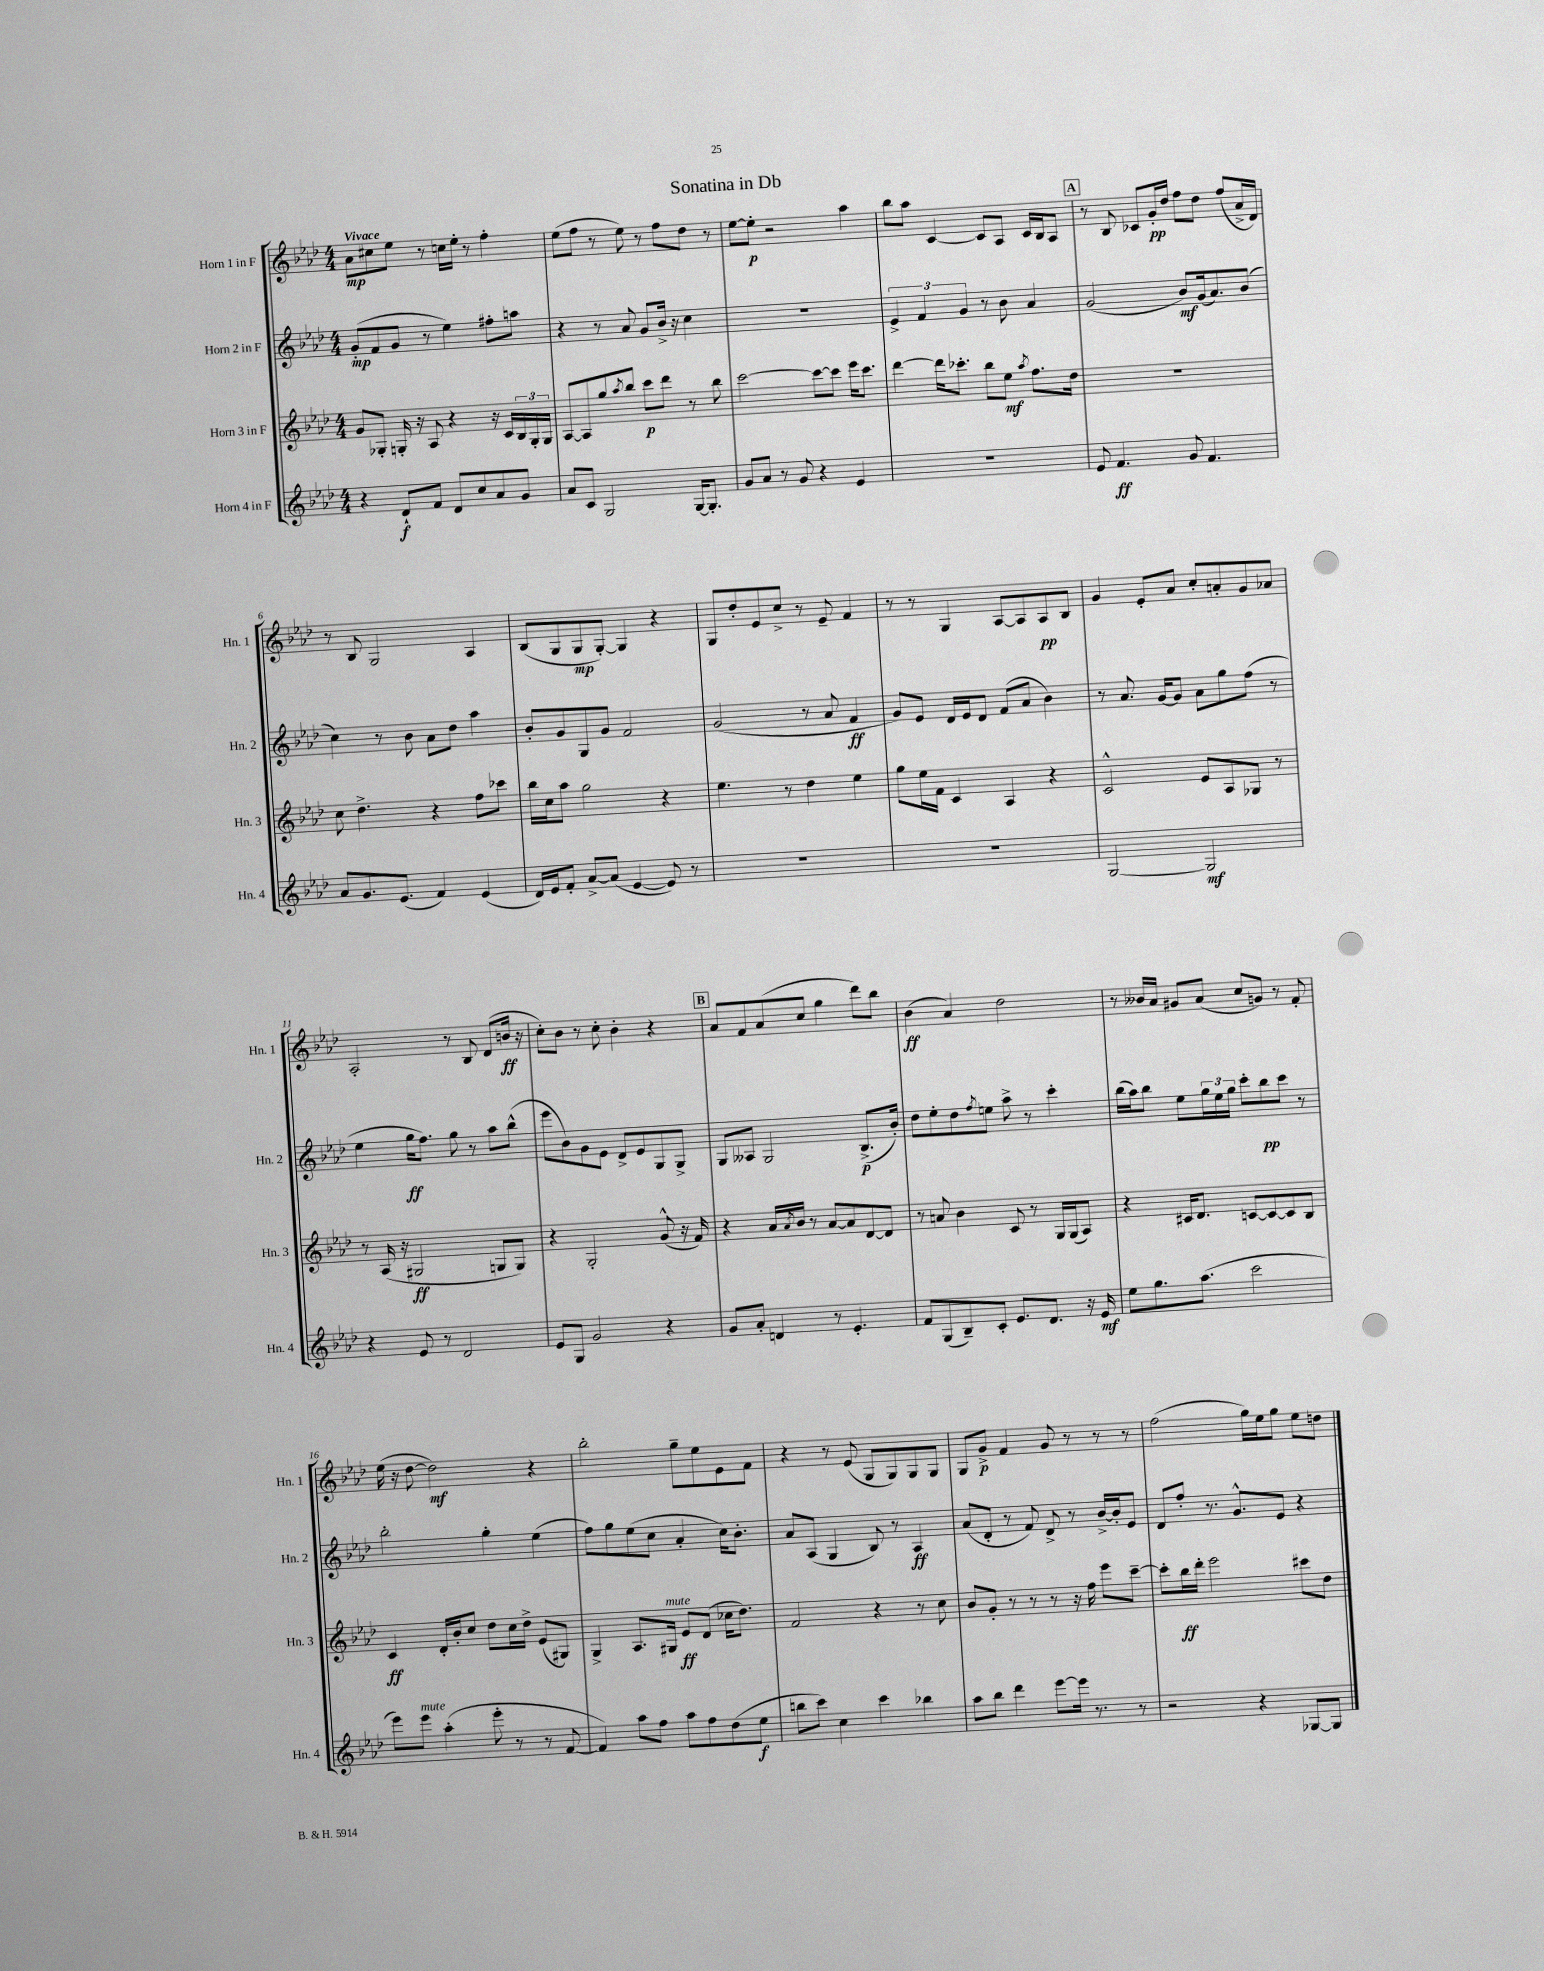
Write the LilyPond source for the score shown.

\header { title = "Sonatina in Db" }
<<
\new StaffGroup <<
\new Staff = "s0" \with { instrumentName = "Horn 1 in F" shortInstrumentName = "Hn. 1" } {
    \clef treble \key aes \major \numericTimeSignature \time 4/4 \tempo "Vivace"
    aes'8\mp cis''8 ees''8 r8 c''16 ees''16-. r8 f''4-. |
    ees''8( f''8 r8 ees''8) r8 f''8 des''8 r8 |
    ees''8~ ees''8-.\p r2 aes''4 |
    bes''8 aes''8 c'4~ c'8 aes8 c'16 bes16 aes8 |
    \mark \markup { \box "A" } r8 bes8 ces'8 g'16-.\pp des''16 f''8 des''8 f''8( aes'16-> des'16) |
    r8 bes8 g2 aes4 |
    bes8( g8 g8\mp g8~-.) g4 r4 |
    g8 des''8-. ees'8 c''8-> r8 ees'8-- f'4 |
    r8 r8 g4 aes8~ aes8 aes8\pp bes8 |
    g'4 ees'8-. aes'8 c''8-. a'8-. g'8 aes'8 |
    aes2-. r8 bes8 des'8( b'16\ff r16 |
    c''8-.) bes'8 r8 c''8-. bes'4-. r4 |
    \mark \markup { \box "B" } aes'8 f'8 aes'8( c''8 g''4 des'''8) bes''8 |
    bes'4\ff( aes'4) des''2 |
    r8 beses'16 aes'16 gis'8 aes'8( c''8 g'8) r8 f'8-. |
    ees''16( r16 des''8~ des''2\mf) r4 |
    bes''2-. g''8-- ees''8 ees'8 f'8 |
    r4 r8 ees'8( g8 g8) g8 g8 |
    g8 g'8->\p f'4 g'8 r8 r8 r8 |
    f''2( g''16) ees''16 g''8 ees''8 d''8 \bar "|." |
}
\new Staff = "s1" \with { instrumentName = "Horn 2 in F" shortInstrumentName = "Hn. 2" } {
    \clef treble \key aes \major \numericTimeSignature \time 4/4
    g'8-.\mp( f'8 g'8 r8 ees''4) fis''8-. a''8 |
    r4 r8 aes'8 g'8 bes'16-> r16 c''4 |
    R1 |
    \tuplet 3/2 { ees'4-> f'4 g'4 } r8 bes'8 aes'4 |
    \mark \markup { \box "A" } g'2( bes'8\mf) g'16( aes'8.) bes'8( |
    c''4) r8 bes'8 aes'8 des''8 aes''4 |
    bes'8-. g'8 g8 g'8 f'2 |
    g'2( r8 aes'8 f'4\ff |
    g'8) ees'8 des'16 ees'16 des'8 f'8( aes'8 bes'4) |
    r8 aes'8. g'16~ g'8 aes'8 g''8 f''8( r8 |
    ees''4 g''16\ff f''8.) g''8 r8 aes''8 bes''8-^( |
    ees'''8 bes'8) g'8 ees'8 des'8-> ees'8 g8 g8-> |
    \mark \markup { \box "B" } g8 aeses8 g2 bes8.->\p( bes'16-.) |
    des''8 ees''8-. des''8 \acciaccatura { f''8 } e''8 aes''8-> r8 c'''4-. |
    bes''16( aes''16) bes''8 ees''8 \tuplet 3/2 { g''16 ees''16 g''16 } c'''8-. bes''8\pp c'''8 r8 |
    bes''2-. g''4-. ees''4( |
    f''8) g''8 ees''8( c''8 aes'4-. c''16) bes'8.-. |
    aes'8 aes8( g4 bes8) r8 aes4\ff |
    aes'8( des'8-. r8 f'8) des'8-> r8 bes'16~-> bes'16-. ees'8 |
    des'8 f''8-. r8. g'8.-^ ees'8 r4 \bar "|." |
}
\new Staff = "s2" \with { instrumentName = "Horn 3 in F" shortInstrumentName = "Hn. 3" } {
    \clef treble \key aes \major \numericTimeSignature \time 4/4
    g'8 ges8-. g16-. r16 aes8 r4 r16 c'16 \tuplet 3/2 { bes16 g16-. g16 } |
    aes8~ aes8 g''8 \acciaccatura { aes''8 } bes''8 c'''8\p des'''8 r8 bes''8 |
    c'''2~ c'''8~ c'''8 ees'''16 c'''8. |
    des'''4~ des'''16 ces'''8.-. bes''8 ees''8\mf \acciaccatura { aes''8 } f''8. des''16 |
    \mark \markup { \box "A" } R1 |
    c''8 des''4.-> r4 f''8 ces'''8 |
    bes''16 c''16 aes''8 g''2 r4 |
    ees''4. r8 des''4 ees''4 |
    g''8 ees''16 f'16 c'4 aes4 r4 |
    c'2-^ ees'8 aes8 ges8 r8 |
    r8 aes16( r16 gis2\ff g8 g8) |
    r4 g2-. g'8-^( r16 f'16) |
    \mark \markup { \box "B" } r4 aes'16 \acciaccatura { aes'8 } bes'16 r8 aes'8~ aes'8 des'8~ des'8 |
    r8 a'8 bes'4 c'8 r8 g16 g16( aes8) |
    r4 cis'16 des'8. c'8~ c'8~ c'8 bes8 |
    c'4\ff des'16-. bes'16-. c''8 des''8 c''16 des''16-> ees'8( gis8) |
    g4-> aes8. gis16^\markup { \italic "mute" } ees'8\ff des'8( ces''16 des''8.) |
    f'2 r4 r8 c''8 |
    bes'8 g'8-. r8 r8 r8 r16 f''16 ees'''8 c'''8~-- |
    c'''8-. bes''16\ff des'''16-. ees'''2 cis'''8 des''8 \bar "|." |
}
\new Staff = "s3" \with { instrumentName = "Horn 4 in F" shortInstrumentName = "Hn. 4" } {
    \clef treble \key aes \major \numericTimeSignature \time 4/4
    r4 des'8-!\f f'8 des'8 c''8 aes'8 g'8 |
    aes'8 c'8 g2 g16~ g8.-. |
    g'8 aes'8 r8 g'8 r4 ees'4 |
    R1 |
    \mark \markup { \box "A" } ees'8 f'4.\ff g'8 f'4. |
    aes'8 g'8. ees'8.( f'4) ees'4( |
    des'16) ees'16 f'8-. aes'8~-> aes'8( ees'4~ ees'8) r8 |
    R1 |
    R1 |
    g2~ g2\mf |
    r4 ees'8 r8 des'2 |
    ees'8 g8 g'2 r4 |
    \mark \markup { \box "B" } g'8 aes'8-. d'4 r8 ees'4.-. |
    f'8 g8( bes8--) c'8-. ees'8. des'8. r16 ees'16\mf |
    ees''8 g''8. aes''8.( c'''2 |
    ees'''8) ees'''8^\markup { \italic "mute" } aes''4-.( ees'''8-. r8 r8 f'8~ |
    f'4) aes''8 f''8 aes''8 f''8 des''8( ees''8\f |
    b''8 c'''8) c''4 c'''4 bes''4 |
    aes''8 bes''8 des'''4 ees'''8~ ees'''16 r8. r8 |
    r2 r4 ges8~ ges8 \bar "|." |
}
>>
>>
